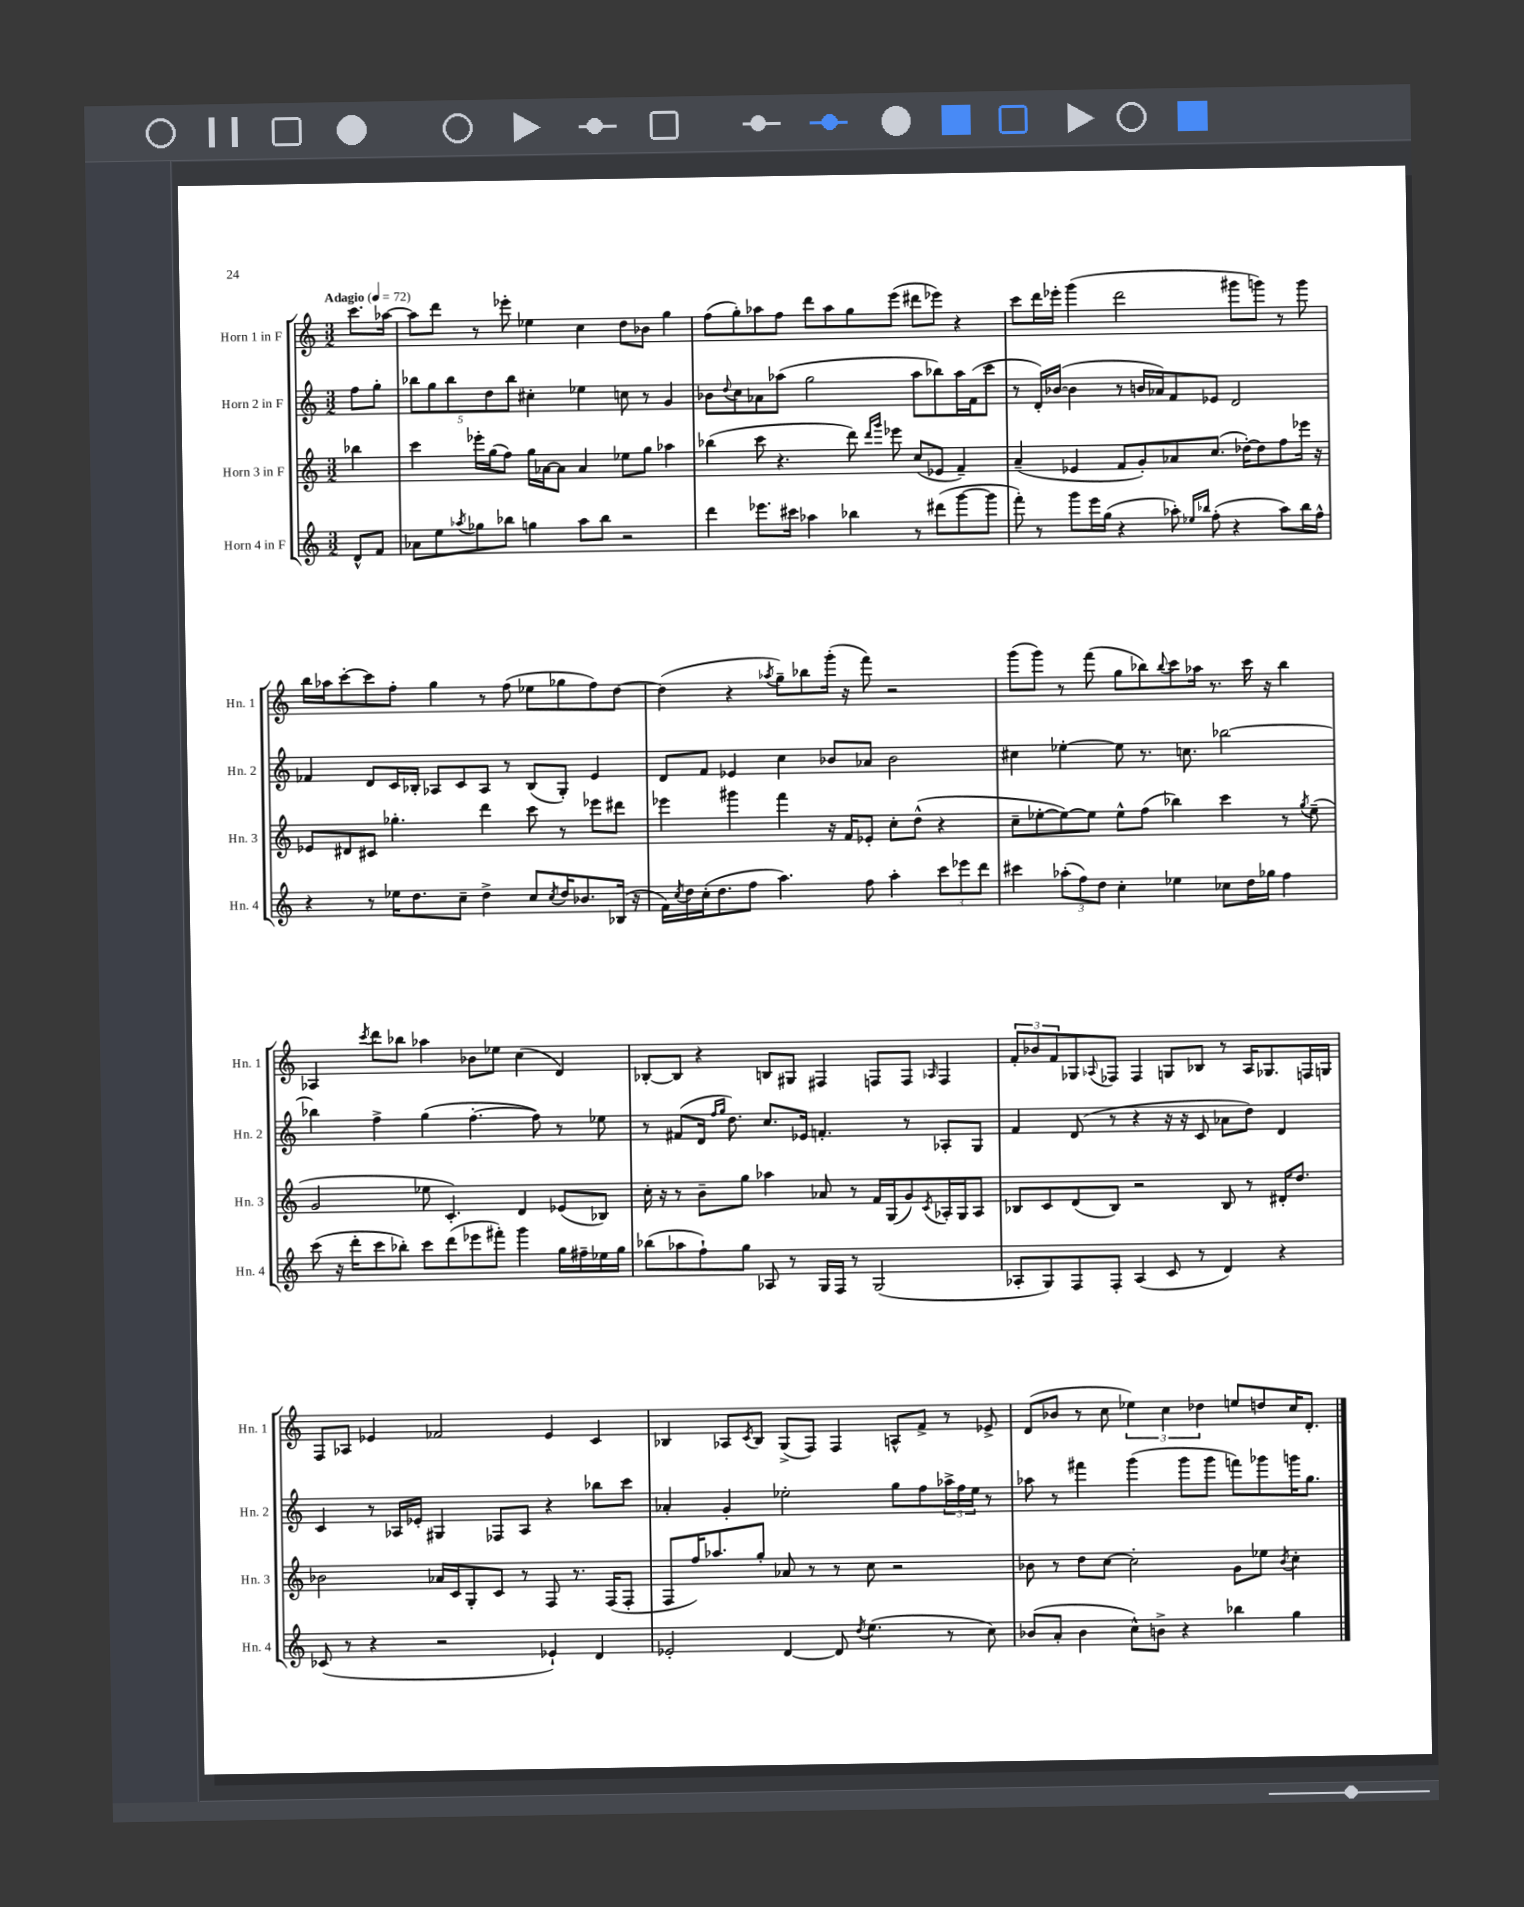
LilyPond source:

<<
\new StaffGroup <<
\new Staff = "s0" \with { instrumentName = "Horn 1 in F" shortInstrumentName = "Hn. 1" } {
    \clef treble \key c \major \numericTimeSignature \time 3/2 \partial 4 \tempo "Adagio" 4 = 72
    c'''8. aes''16~ |
    aes''8 d'''8 r8 ees'''8-. ees''4 c''4 d''8 bes'8 g''4 |
    f''8( g''8-.) aes''8 f''8 d'''8 aes''8 g''8 e'''8( dis'''8 ees'''8) r4 |
    c'''8 d'''16 ees'''16-. g'''4( d'''2 gis'''8 g'''8) r8 g'''8 |
    b''16 aes''16 c'''8~-. c'''8 f''8-. g''4 r8 f''8( ees''8 ges''8 f''8) d''8~ |
    d''4( r4 \acciaccatura { aes''8 } g''8--) bes''8 g'''16-.( r16 f'''8) r2 |
    g'''8( g'''8) r8 f'''8( g''8 bes''8) \appoggiatura { bes''8 } c'''8 aes''16 r8. c'''16 r16 bes''4 |
    aes4 \acciaccatura { c'''8 } d'''8 bes''8 aes''4 bes'8 ees''8 c''4( d'4) |
    bes8~-. bes8 r4 b8 gis8 fis4 f8 f8 \grace { aes16 } f4 |
    \tuplet 3/2 { f'8-. bes'8 f'8 } ges8 \appoggiatura { aes8 } fes8 fes4 g8 bes8 r8 aes16 ges8. f16 g16 |
    f8 aes8 ees'4 fes'2 ees'4 c'4 |
    bes4 aes8 \acciaccatura { c'8 } bes8 g8->( f8) f4 a8-^ f'8-> r8 ees'8-> |
    d'8( bes'8 r8 c''8 \tuplet 3/2 { ees''4) c''4 des''4 } e''8 d''8 c''16 d'8.-. \bar "|." |
}
\new Staff = "s1" \with { instrumentName = "Horn 2 in F" shortInstrumentName = "Hn. 2" } {
    \clef treble \key c \major \numericTimeSignature \time 3/2 \partial 4
    f''8 g''8-. |
    \tuplet 5/4 { bes''8 g''8 bes''8 d''8 bes''8 } cis''4-. ees''4 c''8 r8 g'4 |
    bes'8 \appoggiatura { d''8 } c''8 aes'8 aes''8( g''2 aes''8 bes''8) aes''16 f'16( c'''8 |
    r8 d'16-.) bes'16~( bes'4 r8 b'16 aes'16) f'8 ees'8 d'2 |
    fes'4 d'8 c'16 bes16-. aes8 c'8 aes8 r8 bes8( g8-.) e'4 |
    d'8 f'8 ees'4 c''4 bes'8 aes'8 bes'2 |
    cis''4 ees''4~-. ees''8 r8. c''8. bes''2~ |
    bes''4 f''4-> g''4( f''4.~-. f''8) r8 ees''8 |
    r8 fis'8( d'16 \grace { f''16 g''16 } d''8.) c''8. ees'16 f'4.-. r8 aes8-. g8 |
    f'4 d'8( r8 r4 r16 r16 c'8 aes'8 d''8) d'4 |
    c'4 r8 aes16 ees'16-. gis4 fes8 aes8 r4 bes''8 c'''8 |
    aes'4-. g'4-. ees''2-. g''8 f''8 \tuplet 3/2 { aes''16-> f''16 ees''16 } r8 |
    aes''8 r8 fis'''4 g'''4( g'''8 g'''8 f'''8) ges'''8 g'''16 g''8. \bar "|." |
}
\new Staff = "s2" \with { instrumentName = "Horn 3 in F" shortInstrumentName = "Hn. 3" } {
    \clef treble \key c \major \numericTimeSignature \time 3/2 \partial 4
    bes''4 |
    c'''4 ees'''16-. g''16( f''8) g''16 aes'16~ aes'8 aes'4 ees''8 g''8 aes''4 |
    bes''4( c'''8 r4. d'''8) \grace { d'''16 g'''16 } ees'''8 c''8( ees'8 f'4--) |
    a'4--( ees'4 f'8 g'8-.) aes'8 c''8.( des''16~-.) des''8 f''8 ees'''16 r16 |
    ees'8 dis'8 cis'8 ges''4.-. d'''4 c'''8 r8 ees'''8 dis'''8 |
    ees'''4 gis'''4 f'''4 r16 f'16 ees'8-. c''8-. d''8-^( r4 |
    c''8-- ees''8~-. ees''8~) ees''8 ees''8-^ f''8( bes''4) c'''4 r8 \acciaccatura { g''8 } ees''8--( |
    g'2 ees''8 c'4.-.) d'4 ees'8( bes8) |
    c''16-. r16 r8 b'8-- g''8 aes''4 aes'8 r8 f'16 g16( g'8) \acciaccatura { c'8 } aes16-. g16 aes8 |
    bes8 c'8 d'8( bes8) r2 bes8 r8 dis'16-. d''8. |
    bes'2 aes'16 c'16 g8-. c'8 r8 f8 r8. f16( f8-. |
    f8 f''16) aes''8. g''8-. aes'8 r8 r8 c''8 r2 |
    bes'8 r8 d''8 c''8~ c''2-. g'8 ees''8 \acciaccatura { bes'8 } c''4-. \bar "|." |
}
\new Staff = "s3" \with { instrumentName = "Horn 4 in F" shortInstrumentName = "Hn. 4" } {
    \clef treble \key c \major \numericTimeSignature \time 3/2 \partial 4
    d'8-^ f'8 |
    aes'8 e''8 \acciaccatura { aes''8 } ges''8 bes''8 g''4 aes''8 bes''8 r2 |
    d'''4 ees'''8. cis'''16 aes''4 bes''4 r8 dis'''8( g'''8~ g'''8 |
    f'''8-.) r8 g'''8 e'''16 g''16( r4 aes''8-.) \grace { ees''16 bes''16 } f''8-.( r4 aes''8) bes''16 f''16-^ |
    r4 r8 ees''16 d''8. c''8-- d''4-> c''8 \acciaccatura { c''8 } d''16 bes'8. bes16( r16 |
    f'16) \acciaccatura { c''8 } d''16 c''16-.( d''8. f''8 a''4.) f''8 a''4-. \tuplet 3/2 { c'''8 ees'''8 d'''8 } |
    cis'''4 \tuplet 3/2 { aes''8-.( f''8) d''8 } c''4-. ees''4 ces''8 d''16 ges''16 f''4 |
    c'''8( r16 d'''16-. c'''8 bes''8-.) c'''8 d'''8( ees'''8 fis'''8-.) g'''4 g''16 fis''16-- ees''16 g''16 |
    bes''8( aes''8 f''8-!) g''8 aes8 r8 g16 f16 r8 g2( |
    aes8-. g8) f8 f8-. aes4( c'8 r8 d'4) r4 |
    ces'8( r8 r4 r2 ees'4-!) d'4 |
    ees'2-. d'4~ d'8 \acciaccatura { d''8 } e''4.( r8 c''8) |
    bes'8( a'8-. bes'4 c''8-^) b'8-> r4 bes''4 g''4 \bar "|." |
}
>>
>>
\layout { \context { \Score \remove "Bar_number_engraver" } }
